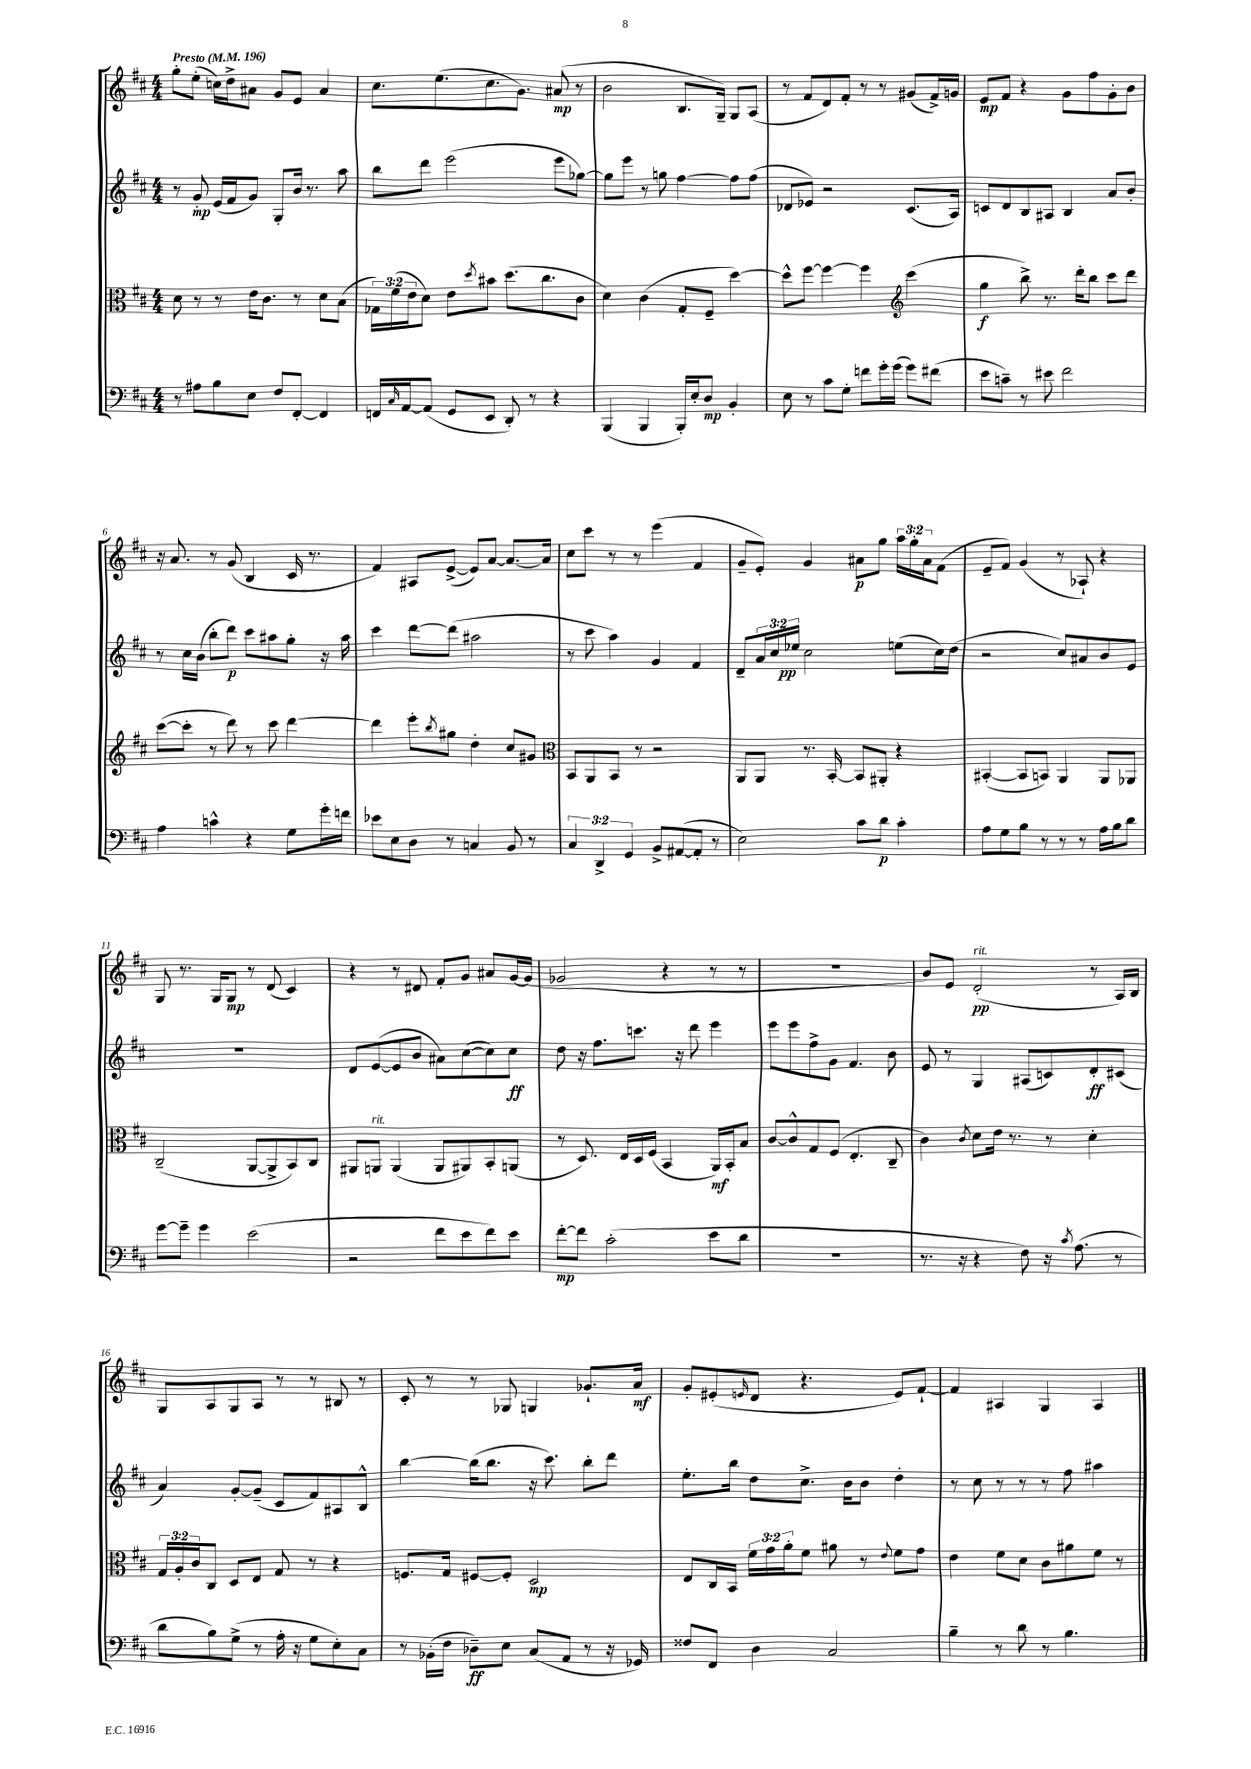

**kern	**kern	**kern	**kern
*staff4	*staff3	*staff2	*staff1
*clefF4	*clefC3	*clefG2	*clefG2
*k[f#c#]	*k[f#c#]	*k[f#c#]	*k[f#c#]
*M4/4	*M4/4	*M4/4	*M4/4
*MM196	*MM196	*MM196	*MM196
8r	8d\	8r	8gg'\L
8A#\L	8r	8g'/	(8ee'\J
8B\	8r	(16e/LL	16cc\LL)
.	.	16f#/J	16dd^\J
8E\J	16e\LK	8g/J)	8a#\J
.	8.c#\J	.	.
8F#/L	.	8G'/L	8g/L
[8FF#'/J	8r	16b/Jk	8e/J
.	.	8.r	.
4FF#/]	8d\L	.	4a#/
.	(8B\J	8aa\	.
=	=	=	=
16FF/LL	24G-\LL)	8bb\L	8.cc#\L
.	(24f#\	.	.
16qqC#/	.	.	.
[16AA/J	.	.	.
.	24e\J	.	.
(8AA/]J	8d\J)	8ddd\J	.
.	.	.	(8.ee\
8GG/L	8e\L	(2eee\	.
.	8qdd/	.	.
8EE/J	8b#\J	.	8.cc#\
8DD'/)	(8.dd\L	.	.
.	.	.	8.g\J)
8r	.	.	.
.	8.cc#\	.	.
4r	.	8eee\L	(8a#/
.	8c#\J	[8gg-\J)	8r
=	=	=	=
(4BBB/	4d\)	8gg-\]L	2b\
.	.	8eee\J	.
4BBB/	(4c#\	8r	.
.	.	8gg\	.
16BBB'/LL)	8G'/L	[4ff#\	8.B/L
16E'/J	.	.	.
8D/J	8F#~/J	.	.
.	.	.	16G~/Jk)
4BB'/	[4dd\)	8ff#\]L	8G/L
.	.	(8ff#\J	(8A/J
=	=	=	=
8E\	8dd^^\]L	8d-/L	8r
8r	[8ff#\J	8e-/J)	8f#/L
8c#\L	4ff#\_	2r	8d/)
8G'\J	.	.	8f#'/J
8f\L	4ff#\]	.	8r
16g'\L	.	.	8r
(16g\JJ	.	.	.
*	*clefG2	*	*
8g\L)	(4ccc#\	(8.c#/L	(8g#/L
(8f#\J	.	.	16f#^/L)
.	.	16A/Jk)	16g/JJ
=	=	=	=
8e\L	4gg\	8c/L	8e/L
8c~\J)	.	8d/	8f#/J
8r	8bb^\)	8B/	4r
8e#\	8.r	8A#/J	.
2f#\	.	4B/	8g\L
.	16ddd'\LK	.	.
.	8bb\J	.	8ff#\
.	8ccc#\L	8a/L	8g'\
.	8ddd\J	8b'/J	8b\J
=	=	=	=
4A\	([8ccc#\L	8r	16r
.	.	.	8.a/
.	8ccc#'\]J	16cc#\LL	.
.	.	(16b\JJ	.
4c^^\	8r	8bb'\L	8r
.	8ddd\)	8ddd\J)	(8g/
4r	8r	8ccc#\L	4B/
.	8ccc#\	8aa#\	.
8G\L	[4ddd\	8gg'\J	16c#/
.	.	.	8.r
16g'\L	.	16r	.
16f\JJ	.	16aa#\	.
=	=	=	=
8e-\L	4ddd\]	4ccc#\	4f#/)
8E\	.	.	.
8D\J	8eee'\L	[8ddd\L	8A#/L
.	8qbb/	.	.
8r	8gg#\J	(8ddd\]J	([8e^/J
4C/	4dd'\	2aa#\	8e/]L)
.	.	.	[8a/J
8BB/	8cc#/L	.	8.a/_L
8r	8g#/J	.	.
.	.	.	16a/]Jk
=	=	=	=
*	*clefC3	*	*
6C#/	8BB/L	8r	8cc#\L
.	8AA/	8ccc#\	8ccc#\J
6DD^/	.	.	.
.	8BB/J	4aa\)	8r
6GG/	.	.	.
.	8r	.	8r
8BB^/L	2r	4g/	(4eee\
([8AA#/	.	.	.
8AA#'/]J	.	4f#/	4f#/
8r	.	.	.
=	=	=	=
2E\)	8AA/L	8d~/L	8g~/L
.	8AA/J	24a/L	8e'/J)
.	.	24cc#/	.
.	.	24ee-/JJ	.
.	8.r	2cc#\	4g/
.	[16BB'/	.	.
8c#\L	8BB/]L	.	8a#\L
8d\J	8AA#'/J	.	8gg\J
4c#'\	4r	(8ee\L	24aa\LL
.	.	.	24gg'\
.	.	.	24a#\J
.	.	16cc#\L)	(8f#\J
.	.	(16dd\JJ	.
=	=	=	=
8A\L	([4BB#'/	2r	8e~/L
8G\	.	.	8f#/J)
8B\J	8BB#/]L	.	(4g/
8r	8BB/J)	.	.
8r	4AA/	8cc#/L)	8r
8r	.	8a#/	8A-`/)
16A\LL	8AA/L	8b/	4r
16B\J	.	.	.
8d\J	8AA-/J	8e/J	.
=	=	=	=
[8g\L	(2C#~/	1r	8G/
8g~\]J	.	.	8.r
4g\	.	.	.
.	.	.	16G/LK
.	.	.	8G/J
(2e\	[8AA/L	.	8r
.	8AA^/]	.	(8d/
.	8BB/)	.	4c#/)
.	8C#/J	.	.
=	=	=	=
2r	8AA#/L	8d/L	4r
.	8AA/J	([8e/	.
.	(4AA/	8e/]	8r
.	.	8b/J	8d#/
8f#\L	8AA/L	8a#\L)	8f#'/L
8e\	8AA#/)	([8cc#\	8g/J
8f#\)	8BB'/	8cc#\])	8a#/L
8e\J	(8AA/J	8cc#\J	[16g/L
.	.	.	(16g/]JJ
=	=	=	=
[8f#'\L	8r	8dd\	2g-/
8f#\]J	8.D/)	16r	.
.	.	8.ff#\L	.
(2c#'\	.	.	.
.	16E/LL	.	.
.	16D/	8.ccc\J	.
.	(16F#/JJ	.	.
.	4BB/	.	4r
.	.	16r	.
.	.	8ddd\	.
8e\L	16AA/LL)	4eee\	8r
.	16BB'/J	.	.
8d\J	8B/J	.	8r
=	=	=	=
1r	[8c#/L	8eee\L	1r
.	8c#^^/]	8eee\	.
.	8G/	8ff#^\	.
.	(8F#/J	8g\J	.
.	4.E'/	4.f#/	.
.	8C#~/	8b\	.
=	=	=	=
8.r	4c#\)	8e/	8b/L)
.	.	8r	8e/J
16r	.	.	.
.	8qc#/	.	.
4r	8d\L	4G/	(2d'/
.	16e\Jk	.	.
.	8.r	.	.
8F#\)	.	(8A#/L	.
16r	8r	8c/)	.
8qc#/	.	.	.
(8.A\	.	.	.
.	4d'\	8d'/	8r
8r	.	(8c#/J	16A/LL)
.	.	.	16B/JJ
=	=	=	=
8d\L	24G/LL	4a/)	8G/L
.	24A'/	.	.
.	24c#/J	.	.
8B\)	8C#/J	.	8A/
(8G^\J	8D/L	[8g'/L	8G/
8r	8E/J	(8g~/]J	8A/J
16A'\	8G/	8c#/L	8r
16r	.	.	.
8G\L	8r	8f#/)	8r
8E'\)	4r	8A#/	8B#/
8C#\J	.	8B^^/J	8r
=	=	=	=
8r	8.F/L	[4bb\	8c#'/
(16BB-'\LL	.	.	8r
16F#\JJ	16G/Jk	.	.
8D-~\L)	[8F#/L	(16bb\]LK	8r
.	.	8.bb\J	.
8E\J	8F#'/]J	.	8G-/
(8C#/L	2D/	16r	4G/
.	.	8.ccc#\)	.
8AA/J	.	.	.
8r	.	8bb'\L	8.g-`/L
16r	.	8ddd\J	.
16GG-/)	.	.	16a/Jk
=	=	=	=
8F##/L	8E/L	8.ee'\L	8g'/L
8FF#/J	16C#/L	.	(8e#'/
.	16BB/JJ	16bb\Jk	.
.	.	.	16qqe/
4D\	24f#\LL	8dd\L	8d/J
.	24g\	.	.
.	24a'\J	.	.
.	8f#\J	8.cc#^\J	4.r
2C#/	8a#\	.	.
.	.	16b\LK	.
.	8r	8b\J	.
.	8qqe/	.	.
.	8f#\L	4dd'\	8e/L)
.	8g\J	.	[8f#`/J
=	=	=	=
4B~\	4e\	8r	4f#/]
.	.	8cc#\	.
8r	8f#\L	8r	4A#/
8d\	8d\J	8r	.
8r	8c#\L	8r	4G/
4.B\	8a#\	8ff#\	.
.	8f#\J	4aa#\	4A#/
.	8r	.	.
==	==	==	==
*-	*-	*-	*-
